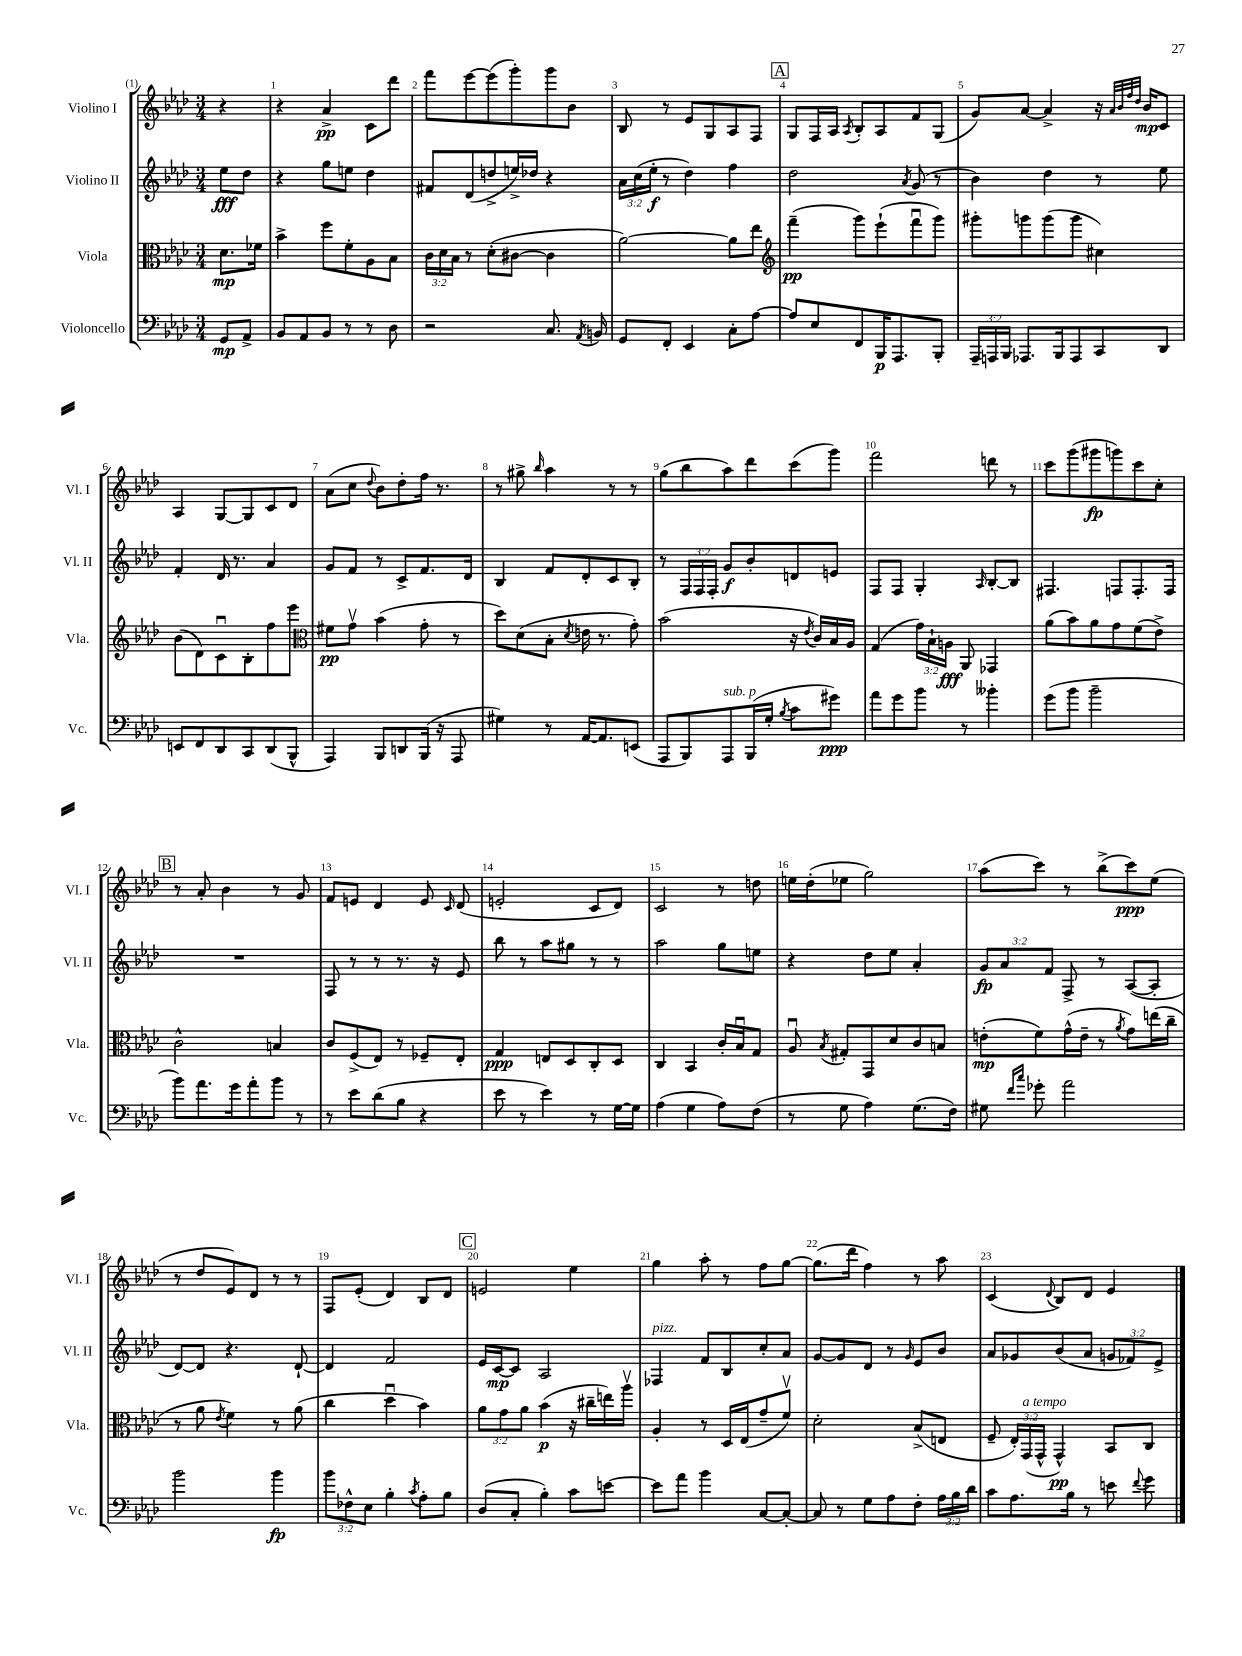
<<
\new StaffGroup <<
\new Staff = "s0" \with { instrumentName = "Violino I" shortInstrumentName = "Vl. I" } {
    \clef treble \key aes \major \numericTimeSignature \time 3/4 \partial 4
    \autoBeamOff r4 |
    r4 aes'4->\pp c'8[ des'''8] |
    f'''8[ ees'''8~ ees'''8( g'''8-.) g'''8 bes'8] |
    bes8 r8 ees'8[ g8 aes8 f8] |
    \mark \markup { \box "A" } g8[ f16 aes16] \acciaccatura { aes8 } bes8[-. aes8 f'8 g8]( |
    g'8[) aes'8]~ aes'4-> r16 \grace { aes'32[ bes'32 f''32 des''32] } bes'16[\mp c'8] |
    aes4 g8[~ g8 c'8 des'8] |
    aes'8[( c''8] \appoggiatura { des''8 } bes'8[) des''8-. f''16] r8. |
    r8 gis''8-> \grace { bes''16 } aes''4 r8 r8 |
    g''8[( bes''8 aes''8) des'''8 c'''8( g'''8]) |
    f'''2 d'''8 r8 |
    c'''8[ g'''8( gis'''8\fp g'''8) c'''8 c''8]-. |
    \mark \markup { \box "B" } r8 aes'8-. bes'4 r8 g'8 |
    f'8[ e'8] des'4 e'8 \grace { c'16 } des'8( |
    e'2-. c'8[ des'8]) |
    c'2 r8 d''8 |
    e''16[ des''16-.( ees''8] g''2) |
    aes''8[( c'''8]) r8 bes''8[->( c'''8\ppp) ees''8]( |
    r8 des''8[ ees'8) des'8] r8 r8 |
    f8[ ees'8]-.( des'4) bes8[ des'8] |
    \mark \markup { \box "C" } e'2 ees''4 |
    g''4 aes''8-. r8 f''8[ g''8]~ |
    g''8.[( des'''16] f''4) r8 aes''8 |
    c'4( \appoggiatura { des'8 } bes8[) des'8] ees'4 \bar "|." |
}
\new Staff = "s1" \with { instrumentName = "Violino II" shortInstrumentName = "Vl. II" } {
    \clef treble \key aes \major \numericTimeSignature \time 3/4 \override Staff.TupletNumber.text = #tuplet-number::calc-fraction-text \partial 4
    \autoBeamOff ees''8[\fff des''8] |
    r4 g''8[ e''8] des''4 |
    fis'8[ des'8( d''8-> e''16->) des''16] r4 |
    \tuplet 3/2 { aes'16[ c''16( ees''16]-.\f } r8 des''4) f''4 |
    \mark \markup { \box "A" } des''2 \acciaccatura { aes'8 } g'8( r8 |
    bes'4) des''4 r8 ees''8 |
    f'4-. des'16 r8. aes'4 |
    g'8[ f'8] r8 c'8[-> f'8. des'16] |
    bes4 f'8[ des'8-. c'8 bes8]-. |
    r8 \tuplet 3/2 { f16[ f16 f16]-. } g'8[\f bes'8-. d'8 e'8] |
    f8[ f8] g4-. \grace { aes16 } bes8[~-. bes8] |
    fis4. f8[ f8.-. f16] |
    \mark \markup { \box "B" } R2. |
    f8 r8 r8 r8. r16 ees'8 |
    bes''8 r8 aes''8[ gis''8] r8 r8 |
    aes''2 g''8[ e''8] |
    r4 des''8[ ees''8] aes'4-. |
    \tuplet 3/2 { g'8[\fp aes'8 f'8] } f8-> r8 aes8[~( aes8]-. |
    des'8[~) des'8] r4. des'8~-! |
    des'4 f'2 |
    \mark \markup { \box "C" } ees'16[ c'16~\mp c'8] aes2 |
    fes4^\markup { \italic "pizz." } f'8[ bes8 c''8-. aes'8] |
    g'8[~ g'8 des'8] r8 \grace { g'16 } ees'8[ bes'8] |
    aes'8[ ges'8 bes'8( aes'8] \tuplet 3/2 { g'8[ fes'8) ees'8]-> } \bar "|." |
}
\new Staff = "s2" \with { instrumentName = "Viola" shortInstrumentName = "Vla." } {
    \clef alto \key aes \major \numericTimeSignature \time 3/4 \override Staff.TupletNumber.text = #tuplet-number::calc-fraction-text \partial 4
    \autoBeamOff des'8.[\mp fes'16] |
    bes'4-> f''8[ f'8-. aes8 bes8] |
    \tuplet 3/2 { c'16[ des'16 bes16] } r8 des'8[-.( cis'8]~ cis'4 |
    aes'2~) aes'8[ ees''8] |
    \mark \markup { \box "A" } \clef treble f'''4--\pp( g'''8[) ees'''8-!( f'''8\downbow g'''8]) |
    gis'''8[-. g'''8 g'''8( g'''8] cis''4) |
    bes'8[( des'8) c'8\downbow bes8-. f''8 ees'''8] |
    \clef alto fis'8[\pp g'8]\upbow bes'4( g'8-. r8 |
    des''8[) des'8( bes8]-. \acciaccatura { des'8 } e'16 r8. g'8-.) |
    bes'2( r16 \acciaccatura { ees'8 } c'16[) bes16 aes16] |
    g4( \tuplet 3/2 { g'16[) bes16-! a16]\fff } aes,8 ges,4 |
    aes'8[( bes'8) aes'8 g'8 f'8( ees'8]->) |
    \mark \markup { \box "B" } c'2-^ b4 |
    c'8[ f8->( ees8]) r8 fes8[-- ees8]-. |
    g4\ppp e8[ des8 c8-. des8] |
    c4 bes,4 c'16[-. bes16\downbow g8] |
    aes8\downbow \acciaccatura { bes8 } gis8[-. g,8 des'8 c'8 b8] |
    e'8[-.\mp( f'8) g'16-^( e'16]-- r8 \acciaccatura { aes'8 } g'8[) e''16( c''16]-- |
    r8 aes'8 \acciaccatura { ees'8 } f'4) r8 aes'8( |
    c''4 des''4\downbow bes'4) |
    \mark \markup { \box "C" } \tuplet 3/2 { aes'8[ g'8 aes'8] } bes'4\p( r16 cis''16[-- e''16) aes''16]\upbow |
    aes4-. r8 des16[ ees16( g'8-- f'8]\upbow) |
    des'2-. bes8[->( e8] |
    f8-- \tuplet 3/2 { ees16[-.) g,16^\markup { \italic "a tempo" }( g,16]-^ } g,4-^\pp) bes,8[ c8] \bar "|." |
}
\new Staff = "s3" \with { instrumentName = "Violoncello" shortInstrumentName = "Vc." } {
    \clef bass \key aes \major \numericTimeSignature \time 3/4 \override Staff.TupletNumber.text = #tuplet-number::calc-fraction-text \partial 4
    \autoBeamOff g,8[\mp aes,8]-> |
    bes,8[ aes,8 bes,8] r8 r8 des8 |
    r2 c8. \acciaccatura { aes,8 } b,16 |
    g,8[ f,8]-. ees,4 c8[-. aes8]~ |
    \mark \markup { \box "A" } aes8[ ees8 f,8 bes,,16\p aes,,8. bes,,8]-. |
    \tuplet 3/2 { aes,,16[-- a,,16 bes,,16] } aes,,8.[ bes,,16 aes,,8 c,8 des,8] |
    e,8[ f,8 des,8 c,8 des,8( bes,,8]-^ |
    aes,,4) bes,,8[ d,8 bes,,16]( r16 aes,,8 |
    gis4) r8 aes,16[~ aes,8. e,8]( |
    aes,,8[ bes,,8) aes,,8^\markup { \italic "sub. p" } bes,,16( g16]-. \acciaccatura { bes8 } c'8[ gis'8]\ppp) |
    aes'8[ g'8 bes'8] r8 beses'4-. |
    g'8[( bes'8] bes'2-- |
    \mark \markup { \box "B" } bes'8[) aes'8. g'16 aes'8-. bes'8] r8 |
    r8 ees'8[ des'8( bes8] r4 |
    ees'8 r8 ees'4) r8 g16[~ g16] |
    aes4( g4 aes8[) f8]( |
    r8 g8 aes4) g8.[( f16]) |
    gis8 \grace { f'16[ c''16] } ges'8-. aes'2 |
    bes'2 bes'4\fp |
    \tuplet 3/2 { bes'8[ fes8-^ ees8] } bes4-. \acciaccatura { c'8 } aes8[-. bes8] |
    \mark \markup { \box "C" } des8[( c8]-. bes4-.) c'8[ e'8]~ |
    e'8[ aes'8] bes'4 c8[~ c8]~-. |
    c8 r8 g8[ aes8 f8]-. \tuplet 3/2 { aes16[ bes16 des'16] } |
    c'8[ aes8. bes16] r8 e'8 \appoggiatura { f'8 } g'8 \bar "|." |
}
>>
>>
\layout { \context { \Score \override BarNumber.break-visibility = ##(#f #t #t) barNumberVisibility = #all-bar-numbers-visible } }
